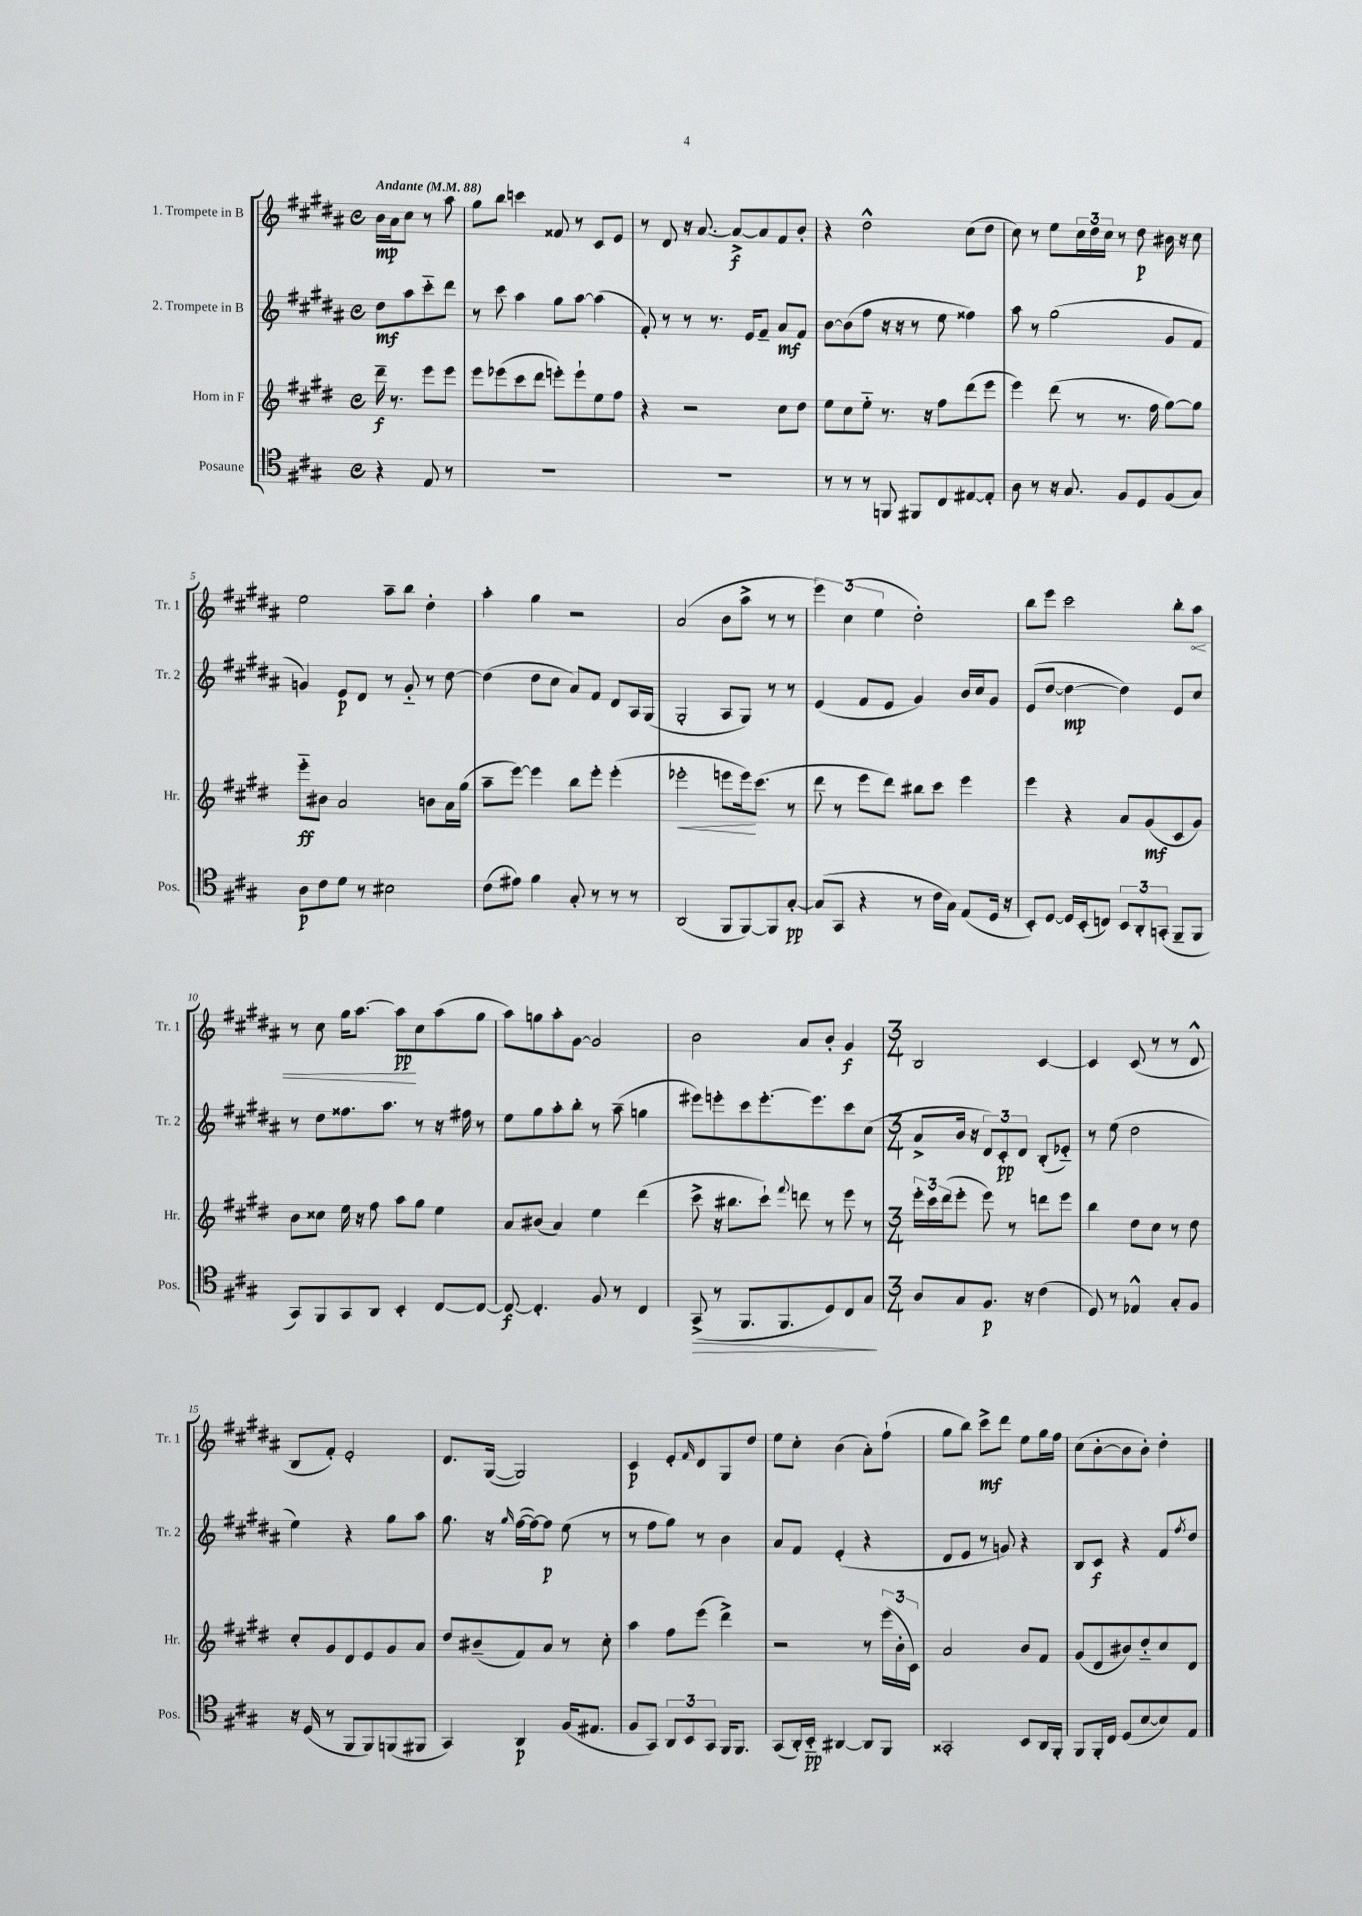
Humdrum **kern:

**kern	**dynam	**kern	**dynam	**kern	**dynam	**kern	**dynam
*part4	*part4	*part3	*part3	*part2	*part2	*part1	*part1
*staff4	*staff4	*staff3	*staff3	*staff2	*staff2	*staff1	*staff1
*I"Posaune	*	*I"Horn in F	*	*I"2. Trompete in B	*	*I"1. Trompete in B	*
*I'Pos.	*	*I'Hr.	*	*I'Tr. 2	*	*I'Tr. 1	*
*clefC4	*	*clefG2	*	*clefG2	*	*clefG2	*
*k[f#c#g#]	*	*k[f#c#g#d#]	*	*k[f#c#g#d#a#]	*	*k[f#c#g#d#a#]	*
*M4/4	*	*M4/4	*	*M4/4	*	*M4/4	*
*met(c)	*	*met(c)	*	*met(c)	*	*met(c)	*
*MM88	*	*MM88	*	*MM88	*	*MM88	*
=	=	=	=	=	=	=	=
!	!	!	!	!	!	!LO:TX:a:B:t=Andante	!
4r	.	16ddd#~\	f	8dd#\L	mf	16b\LL	mp
.	.	8.r	.	.	.	16a#\J	.
.	.	.	.	8aa#\	.	8cc#\J	.
8E/	.	8eee\L	.	8ccc#\	.	8r	.
8r	.	8eee\J	.	8ddd#\J	.	8aa#\	.
=1	=1	=1	=1	=1	=1	=1	=1
1r	.	8eee\L	.	8r	.	8gg#\L	.
.	.	(8eee-X\	.	8ccc#\	.	8bb\J	.
.	.	8ccc#\	.	4aa#\	.	4cccn\	.
.	.	8ddd#\J	.	.	.	.	.
.	.	8eeen'\L)	.	8gg#\L	.	8f##X/	.
.	.	8eee`\	.	[8aa#\J	.	8r	.
.	.	8ee\	.	(4aa#\]	.	8c#/L	.
.	.	8ff#\J	.	.	.	8e/J	.
=2	=2	=2	=2	=2	=2	=2	=2
1r	.	4r	.	8f#'/)	.	8r	.
.	.	.	.	8r	.	8d#/	.
.	.	2r	.	8r	.	16r	.
.	.	.	.	.	.	[8.a#/	.
.	.	.	.	8.r	.	.	.
.	.	.	.	.	.	8a#^/L_	f
.	.	.	.	16e/KL	.	.	.
.	.	.	.	8f#~/J	.	8a#/]	.
.	.	8cc#\L	.	8a#/L	mf	8f#/	.
.	.	8dd#\J	.	8f#/J	.	8b'/J	.
=3	=3	=3	=3	=3	=3	=3	=3
8r	.	8ee\L	.	[8b\L	.	4r	.
8r	.	8cc#\	.	(8b\]	.	.	.
8r	.	8ee\J	.	8ff#\J	.	2dd#^^\	.
8FFn/	.	8.r	.	16r	.	.	.
.	.	.	.	16r	.	.	.
8FF#X/L	.	.	.	8r	.	.	.
.	.	16r	.	.	.	.	.
8C#/	.	8ff#\L	.	8ee\	.	.	.
[8E#X/	.	(8ddd#\	.	4ff##X\)	.	(8cc#\L	.
8E#'/J]	.	8eee\J	.	.	.	8dd#\J	.
=4	=4	=4	=4	=4	=4	=4	=4
8A\	.	4eee\)	.	8aa#\	.	8cc#\)	.
8r	.	.	.	8r	.	8r	.
16r	.	(8ddd#\	.	(2gg#\	.	8ee\L	.
8.G#/	.	.	.	.	.	.	.
.	.	8r	.	.	.	24cc#\L	.
.	.	.	.	.	.	24dd#\	.
.	.	.	.	.	.	24cc#\JJ	.
8F#/L	.	8.r	.	.	.	8r	.
8D/	.	.	.	.	.	8dd#\	p
.	.	16ff#\	.	.	.	.	.
(8F#/	.	[8gg#\L)	.	8g#/L	.	16b#X\	.
.	.	.	.	.	.	16r	.
8G#/J)	.	8gg#\J]	.	8f#/J	.	8cc#\	.
!!LO:LB:g=z
=5	=5	=5	=5	=5	=5	=5	=5
8A\L	p	8eee\L	ff	4gn/)	.	2ee\	.
8c#\	.	8b#X\J	.	.	.	.	.
8d\J	.	2a/	.	8e/L	p	.	.
8r	.	.	.	8d#/J	.	.	.
2B#X\	.	.	.	8r	.	8aa#~\L	.
.	.	.	.	8g/	.	8bb\J	.
.	.	8bn\L	.	8r	.	4dd#'\	.
.	.	16a\L	.	[8dd#\	.	.	.
.	.	(16gg#\JJ	.	.	.	.	.
=6	=6	=6	=6	=6	=6	=6	=6
(8c#\L	.	8aa~\L	.	(4dd#\]	.	4aa#'\	.
8e#X\J)	.	[8eee\J)	.	.	.	.	.
4f#\	.	4eee\]	.	8dd#\L	.	4gg#\	.
.	.	.	.	8cc#\J	.	.	.
8G#'/	.	8bb\L	.	8a#/L)	.	2r	.
8r	.	8eee'\J	.	8f#/J	.	.	.
8r	.	(4eee'\	.	8d#/L	.	.	.
8r	.	.	.	16A#/L	.	.	.
.	.	.	.	(16G#/JJ	.	.	.
=7	=7	=7	=7	=7	=7	=7	=7
!	!	!	!LO:HP:b	!	!	!	!
(2AA/	.	2eee-X'\	<	2G#'/	.	(2a#/	.
8FF#/L	.	8eeen\L	.	8A#/L	.	8b\L	.
[8FF#/)	.	16eee\k)	.	8G#/J)	.	8aa#^\J	.
.	.	(8.ccc#\J	[	.	.	.	.
8FF#/]	.	.	.	8r	.	8r	.
[8G#'/J	pp	8r	.	8r	.	8r	.
=8	=8	=8	=8	=8	=8	=8	=8
(8G#/L]	.	8ddd#\	.	(4e/	.	6eee\)	.
8GG#/J	.	8r	.	.	.	.	.
.	.	.	.	.	.	(6cc#\	.
4r	.	8eee\L	.	8f#/L	.	.	.
.	.	.	.	.	.	6ee\	.
.	.	8ddd#\J)	.	8e/J	.	.	.
8r	.	8bb#X\L	.	4g#/)	.	2dd#'\)	.
16c#\LL	.	8ccc#\J	.	.	.	.	.
16G#\JJ)	.	.	.	.	.	.	.
(8E/L	.	4eee\	.	16b/LL	.	.	.
.	.	.	.	16cc#/J	.	.	.
16D/Jk	.	.	.	8g#/J	.	.	.
16r	.	.	.	.	.	.	.
=9	=9	=9	=9	=9	=9	=9	=9
8BB'/L)	.	4eee\	.	(8e/L	.	8bb\L	.
[8D/J	.	.	.	[8dd#/J	.	8eee\J	.
16D/LL]	.	4r	.	4dd#\_	mp	2ccc#\	.
(16BB'/J	.	.	.	.	.	.	.
8Cn/J)	.	.	.	.	.	.	.
12BB/L	.	8a/L	.	4dd#\])	.	.	.
12AA'/	.	.	.	.	.	.	.
.	.	(8g#/	mf	.	.	.	.
(12GGn'/J	.	.	.	.	.	.	.
8FF#~/L	.	8c#/	.	8e/L	.	8bb'\L	.
!	!	!	!	!	!	!	!LO:HP:b
8FF#/J	.	8g#/J)	.	8cc#/J	.	8aa#\J	<
!!LO:LB:g=z
=10	=10	=10	=10	=10	=10	=10	=10
8GG#/L)	.	8b\L	.	8r	.	8r	.
8FF#/	.	8cc##X\J	.	8dd#\L	.	8cc#\	.
8GG#/	.	16ee\	.	8.ff##X\	.	16gg#\KL	.
.	.	16r	.	.	.	[8.aa#\J	.
8AA/J	.	8ff#\	.	.	.	.	.
.	.	.	.	8.aa#\J	.	.	.
4BB'/	.	8aa\L	.	.	.	8aa#\L]	pp
.	.	8gg#\J	.	8r	.	8cc#\	[
[8C#/L	.	4ee\	.	16r	.	(8aa#\	.
.	.	.	.	16ff#X\	.	.	.
8C#/J_	.	.	.	8r	.	8gg#\J	.
=11	=11	=11	=11	=11	=11	=11	=11
8C#/_	f	8a/L	.	8ee\L	.	8aa#\L)	.
4.C#'/]	.	(8b#X/J	.	8gg#\	.	8ggn\	.
.	.	4a/)	.	8aa#'\	.	8aa#'\	.
.	.	.	.	8bb'\J	.	[8g#\J	.
8F#/	.	4ee\	.	8r	.	2g#/]	.
8r	.	.	.	(8aa#~\	.	.	.
4C#/	.	(4ddd#\	.	4ggn\	.	.	.
=12	=12	=12	=12	=12	=12	=12	=12
!	!LO:HP:b	!	!	!	!	!	!
(8GG#^/	>	8ccc#^\	.	8eee#X\L)	.	2b\	.
8r	.	16r	.	8eeen'\	.	.	.
.	.	8.bb#X\L	.	.	.	.	.
8.FF#/L	.	.	.	8ccc#\	.	.	.
.	.	8ccc#`\J)	.	[8.eee'\	.	.	.
8.FF#/	.	.	.	.	.	.	.
.	.	8qqfff#/	.	.	.	.	.
.	.	8dddn\	.	.	.	8a#/L	.
.	.	.	.	8.eee\]	.	.	.
8D/)	.	8r	.	.	.	8b'/J	.
8C#/	.	8eee\	.	8ccc#\	.	4g#/	f
8G#/J	.	8r	.	(8cc#\J	.	.	.
.	]	.	.	.	.	.	.
=13	=13	=13	=13	=13	=13	=13	=13
*M3/4	*	*M3/4	*	*M3/4	*	*M3/4	*
8A/L	.	24eee'\LL	.	8a#^/L	.	2B/	.
.	.	24ccc#\	.	.	.	.	.
.	.	(24ddd#\J	.	.	.	.	.
8G#/	.	8eee'\J	.	16b/Jk	.	.	.
.	.	.	.	16r	.	.	.
8.F#/J	p	8eee\)	.	12d#/L)	.	.	.
.	.	.	.	12c#'/	pp	.	.
.	.	8r	.	.	.	.	.
.	.	.	.	12d#/J	.	.	.
16r	.	.	.	.	.	.	.
(4c#\	.	8dddn\L	.	(8B'/L	.	[4c#/	.
.	.	8eee\J	.	8e-X/J)	.	.	.
=14	=14	=14	=14	=14	=14	=14	=14
8D/)	.	4bb\	.	8r	.	4c#/]	.
8r	.	.	.	(8ee\	.	.	.
4E-X^^/	.	8dd#\L	.	2dd#\	.	(8c#/	.
.	.	8cc#\J	.	.	.	8r	.
8G#'/L	.	8r	.	.	.	8r	.
8F#/J	.	8dd#\	.	.	.	8d#^^/	.
!!LO:LB:g=z
=15	=15	=15	=15	=15	=15	=15	=15
16r	.	8cc#'/L	.	4ee\)	.	8B/L	.
(16D/	.	.	.	.	.	.	.
8r	.	8g#/	.	.	.	8f#'/J)	.
8FF#/L	.	8d#/	.	4r	.	2e'/	.
8FF#/)	.	8e/	.	.	.	.	.
(8FFn/	.	8g#/	.	8gg#\L	.	.	.
8FF#X/J	.	8a/J	.	8aa#\J	.	.	.
=16	=16	=16	=16	=16	=16	=16	=16
4GG#/)	.	8dd#/L	.	8.gg#\	.	8.d#/L	.
.	.	(8b#X~/	.	.	.	.	.
.	.	.	.	16r	.	([16G#/Jk	.
.	.	.	.	16qqgg#/	.	.	.
4AA/	p	8f#/)	.	([16ff#\LL	.	2G#/])	.
.	.	.	.	16ff#\J_)	.	.	.
.	.	8a/J	.	8ff#\J]	p	.	.
(16F#/KL	.	8r	.	(8ee\	.	.	.
8.E#X/J	.	.	.	.	.	.	.
.	.	8cc#'\	.	8r	.	.	.
=17	=17	=17	=17	=17	=17	=17	=17
8F#/L	.	4aa\	.	8r	.	4c#/	p
8GG#/J)	.	.	.	8ff#\L	.	.	.
12AA/L	.	8ff#\L	.	8gg#\J)	.	8e'/L	.
12BB/	.	.	.	.	.	.	.
.	.	.	.	.	.	16qqf#/	.
.	.	(8eee\J	.	8r	.	8d#/	.
12GG#/J	.	.	.	.	.	.	.
16FF#/KL	.	4ddd#^\)	.	4b\	.	8G#/	.
8.FF#/J	.	.	.	.	.	.	.
.	.	.	.	.	.	8dd#/J	.
=18	=18	=18	=18	=18	=18	=18	=18
(8GG#/L	.	2r	.	8a#/L	.	8ee\L	.
16AA'/L)	.	.	.	8f#/J	.	8cc#'\J	.
16BB/JJ	pp	.	.	.	.	.	.
[4AA#X/	.	.	.	(4e'/	.	(4b\	.
8AA#/L]	.	8r	.	4r	.	8a#'\L)	.
8FF#/J	.	(24eee\LL	.	.	.	(8ff#`\J	.
.	.	24b'\	.	.	.	.	.
.	.	24c#\JJ)	.	.	.	.	.
=19	=19	=19	=19	=19	=19	=19	=19
2GG##X'/	.	2a/	.	8d#/L	.	8gg#\L	.
.	.	.	.	8e/J	.	8bb\J)	.
.	.	.	.	8r	.	8ccc#^\L	mf
.	.	.	.	8gn/)	.	8ddd#\J	.
8BB/L	.	8b/L	.	4r	.	8ee\L	.
16AA/L	.	8f#/J	.	.	.	16gg#\L	.
16FF#'/JJ	.	.	.	.	.	16ff#\JJ	.
=20	=20	=20	=20	=20	=20	=20	=20
8FF#/L	.	(8g#/L	.	8B/L	.	(8cc#\L	.
16FF#'/L	.	8d#/	.	8c#/J	f	[8b'\	.
16C#/JJ	.	.	.	.	.	.	.
(8D/L	.	8b#X/)	.	4r	.	8b\]	.
[8B/	.	8dd#/	.	.	.	8b'\J)	.
8B/])	.	8cc#/	.	8f#/L	.	4dd#'\	.
.	.	.	.	8qff#/	.	.	.
8E/J	.	8d#/J	.	8dd#/J	.	.	.
==	==	==	==	==	==	==	==
*-	*-	*-	*-	*-	*-	*-	*-
